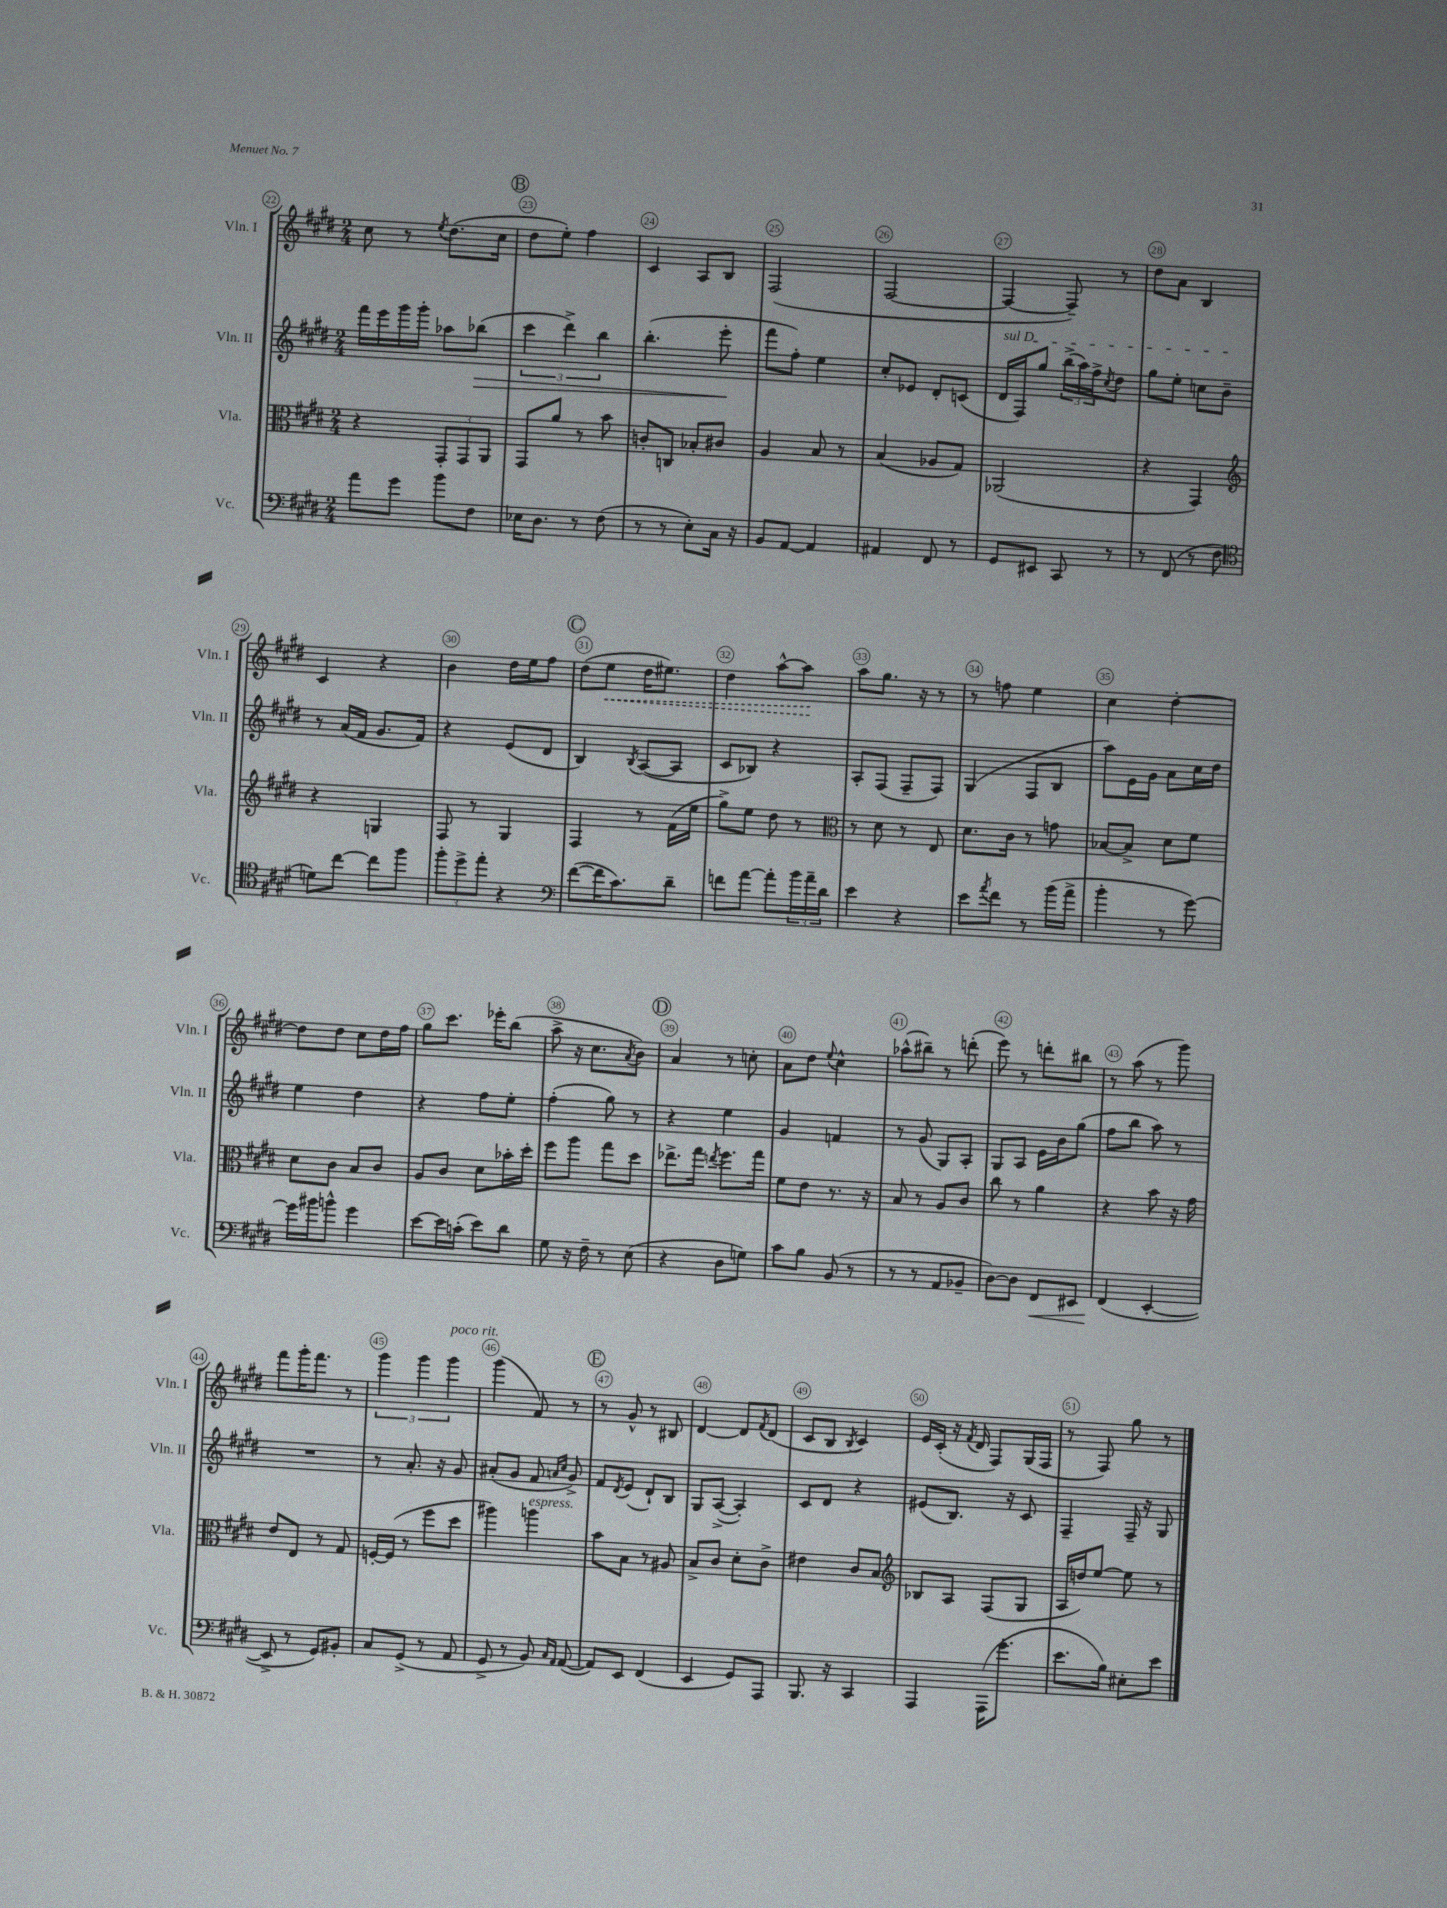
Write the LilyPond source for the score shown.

<<
\new StaffGroup <<
\new Staff = "s0" \with { instrumentName = "Vln. I" shortInstrumentName = "Vln. I" } {
    \clef treble \key e \major \numericTimeSignature \time 2/4
    cis''8 r8 \acciaccatura { e''8 } dis''8.( cis''16 |
    \mark \markup { \circle "B" } dis''8 e''8-.) fis''4 |
    cis'4 a8 b8 |
    fis2( |
    fis2~ |
    fis4~ fis8--) r8 |
    dis''8 a'8 b4 |
    cis'4 r4 |
    b'4 dis''16 e''16 fis''8 |
    \mark \markup { \circle "C" } dis''8( \once \override Hairpin.style = #'dashed-line e''8\< dis''16 eis''8.) |
    dis''4 a''8~-^ a''8\! |
    a''8 gis''8. r16 r8 |
    r8 f''8 e''4 |
    cis''4 dis''4~-. |
    dis''8 dis''8 cis''8 dis''16 fis''16 |
    gis''8 cis'''8. ees'''16-. b''8( |
    a''8-> r16 cis''8. \acciaccatura { a'8 } b'8) |
    \mark \markup { \circle "D" } a'4 r8 c''8-. |
    a'8 dis''8 \appoggiatura { e''8 } cis''4-^ |
    aes''8-^( bis''8--) r8 d'''8-.( |
    e'''8) r8 d'''8-. bis''8 |
    r8 a''8( r8 gis'''8) |
    fis'''8 gis'''16-. fis'''8. r8 |
    \tuplet 3/2 { gis'''4 gis'''4 gis'''4^\markup { \italic "poco rit." } } |
    gis'''4( fis'8) r8 |
    \mark \markup { \circle "E" } r8 gis'8-^ r8 bis8 |
    dis'4~ dis'8 \acciaccatura { fis'8 } dis'8( |
    cis'8 b8 \acciaccatura { b8 } cis'4) |
    e'16 cis'16-.( r16 \acciaccatura { fis'8 } dis'16 fis8) gis16( fis16 |
    r8 fis8) gis''8 r8 \bar "|." |
}
\new Staff = "s1" \with { instrumentName = "Vln. II" shortInstrumentName = "Vln. II" } {
    \clef treble \key e \major \numericTimeSignature \time 2/4
    fis'''16 e'''16 gis'''16 gis'''16-. aes''8 bes''8\>( |
    \mark \markup { \circle "B" } \tuplet 3/2 { cis'''4 dis'''4->) b''4 } |
    b''4.-.( e'''8-.\! |
    fis'''8 fis''8-.) e''4 |
    cis''8-. ees'8 dis'8-. c'8( |
    \once \override TextSpanner.bound-details.left.text = \markup { \italic "sul D" } dis'16\startTextSpan fis16) gis''8 \tuplet 3/2 { b''16->( a''16) fis''16-> } \acciaccatura { cis''8 } dis''8 |
    gis''8 e''8-. c''8 b'8--\stopTextSpan |
    r8 a'16( fis'16 gis'8. fis'16) |
    r4 e'8( dis'8 |
    \mark \markup { \circle "C" } b4) \acciaccatura { b8 } a8~( a8 |
    cis'8 bes8) r4 |
    a8-. fis8( fis8-- fis8) |
    gis4( fis8 b8 |
    a''8) e'16 gis'16 a'8 cis''16 dis''16 |
    e''4 dis''4 |
    r4 fis''8 e''8-. |
    fis''4-.( gis''8) r8 |
    \mark \markup { \circle "D" } r4 e''4 |
    gis'4 f'4 |
    r8 gis'8( gis8) a8-. |
    gis8 a8 e'16 b'16 gis''8( |
    fis''8 b''8 a''8) r8 |
    R2 |
    r8 a'8.-. r16 gis'8 |
    ais'8-.( gis'8 fis'8 \grace { a'16 cis''16 } gis'8->) |
    \mark \markup { \circle "E" } fis'8 \acciaccatura { dis'8 } e'8( dis'8-!) b8 |
    gis8 a8~->( a4-.) |
    cis'8 dis'8 r4 |
    eis'8( b8.) r16 cis'8 |
    fis4-- fis16-- r16 gis8 \bar "|." |
}
\new Staff = "s2" \with { instrumentName = "Vla." shortInstrumentName = "Vla." } {
    \clef alto \key e \major \numericTimeSignature \time 2/4
    r4 \tuplet 3/2 { gis,8-. gis,8 a,8 } |
    \mark \markup { \circle "B" } gis,8 a'8 r8 b'8 |
    c'8-. c8 bes8-. cis'8 |
    a4 b8 r8 |
    b4( aes8 gis8) |
    aes,2( |
    r4 gis,4) |
    \clef treble r4 g4 |
    fis8 r8 gis4 |
    \mark \markup { \circle "C" } fis4 r8 fis'16( e''16 |
    gis''8->) e''8 dis''8 r8 |
    \clef alto r8 dis'8 r8 e8 |
    dis'8. cis'16 r8 g'8 |
    bes8~ bes8-> dis'8 fis'8 |
    dis'8 cis'8 b8 cis'8 |
    a8 cis'8 dis'8 bes'16-. dis''16-. |
    fis''8 a''8 gis''8 dis''8 |
    \mark \markup { \circle "D" } ees''8.-> gis''16 \acciaccatura { e''8 } fis''8. gis''16 |
    fis'8 e'8 r8. r16 |
    b8 r8 a8 cis'8 |
    cis''8 r8 a'4 |
    r4 b'8 r16 gis'16 |
    e'8 e8 r8 gis8 |
    f16~-. f16( r8 fis''8 dis''8 |
    ais''4) a''4^\markup { \italic "espress." } |
    \mark \markup { \circle "E" } b'8 b8 r8 ais8 |
    b8-> cis'8 dis'8-. cis'8-> |
    eis'4 cis'8 b8 |
    \clef treble bes8 a8 fis8( gis8 |
    a16 d''16) e''8~ e''8 r8 \bar "|." |
}
\new Staff = "s3" \with { instrumentName = "Vc." shortInstrumentName = "Vc." } {
    \clef bass \key e \major \numericTimeSignature \time 2/4
    a'8 gis'8 b'8 fis8 |
    \mark \markup { \circle "B" } ees16 dis8. r8 fis8( |
    r8 r8 e8-.) cis16 r16 |
    b,8 a,8~ a,4 |
    ais,4 fis,8 r8 |
    gis,8 eis,8 cis,8 r8 |
    r8 fis,8( r8 fis8 |
    \clef tenor d'8) cis''8~ cis''8 fis''8 |
    \tuplet 3/2 { fis''8-. dis''8-> e''8-. } r4 |
    \mark \markup { \circle "C" } \clef bass fis'8~( fis'16 cis'8.) dis'8-- |
    f'8 a'8~ a'8-. \tuplet 3/2 { b'16 a'16-- dis'16 } |
    e'4 r4 |
    e'8 \acciaccatura { a'8 } fis'8 r8 b'16( a'16-> |
    b'4-. r8 gis'8~) |
    gis'16 bis'16 b'8-^ gis'4 |
    e'8~ e'16 c'16-.( e'8) dis'8 |
    gis8 r16 fis16-- r8 e8( |
    \mark \markup { \circle "D" } r4 dis8 g8) |
    cis'8 b8 b,8( r8 |
    r8 r8 a,8 bes,8-- |
    dis8~) dis8 fis,8\< eis,8 |
    fis,4\!( e,4~-. |
    e,8-> r8 gis,8) bis,8-. |
    cis8 gis,8->( r8 a,8 |
    gis,8-> r8 b,8) \grace { cis16 a,16 } a,8~( |
    \mark \markup { \circle "E" } a,8) e,8 fis,4( |
    e,4 gis,8) a,,8 |
    b,,8. r16 cis,4 |
    a,,4 a,,16( gis'8.-. |
    e'8. b16) eis8-. e'8 \bar "|." |
}
>>
>>
\layout { \context { \Score currentBarNumber = #22 \override BarNumber.break-visibility = ##(#f #t #t) barNumberVisibility = #all-bar-numbers-visible \override BarNumber.stencil = #(make-stencil-circler 0.1 0.3 ly:text-interface::print) } }
